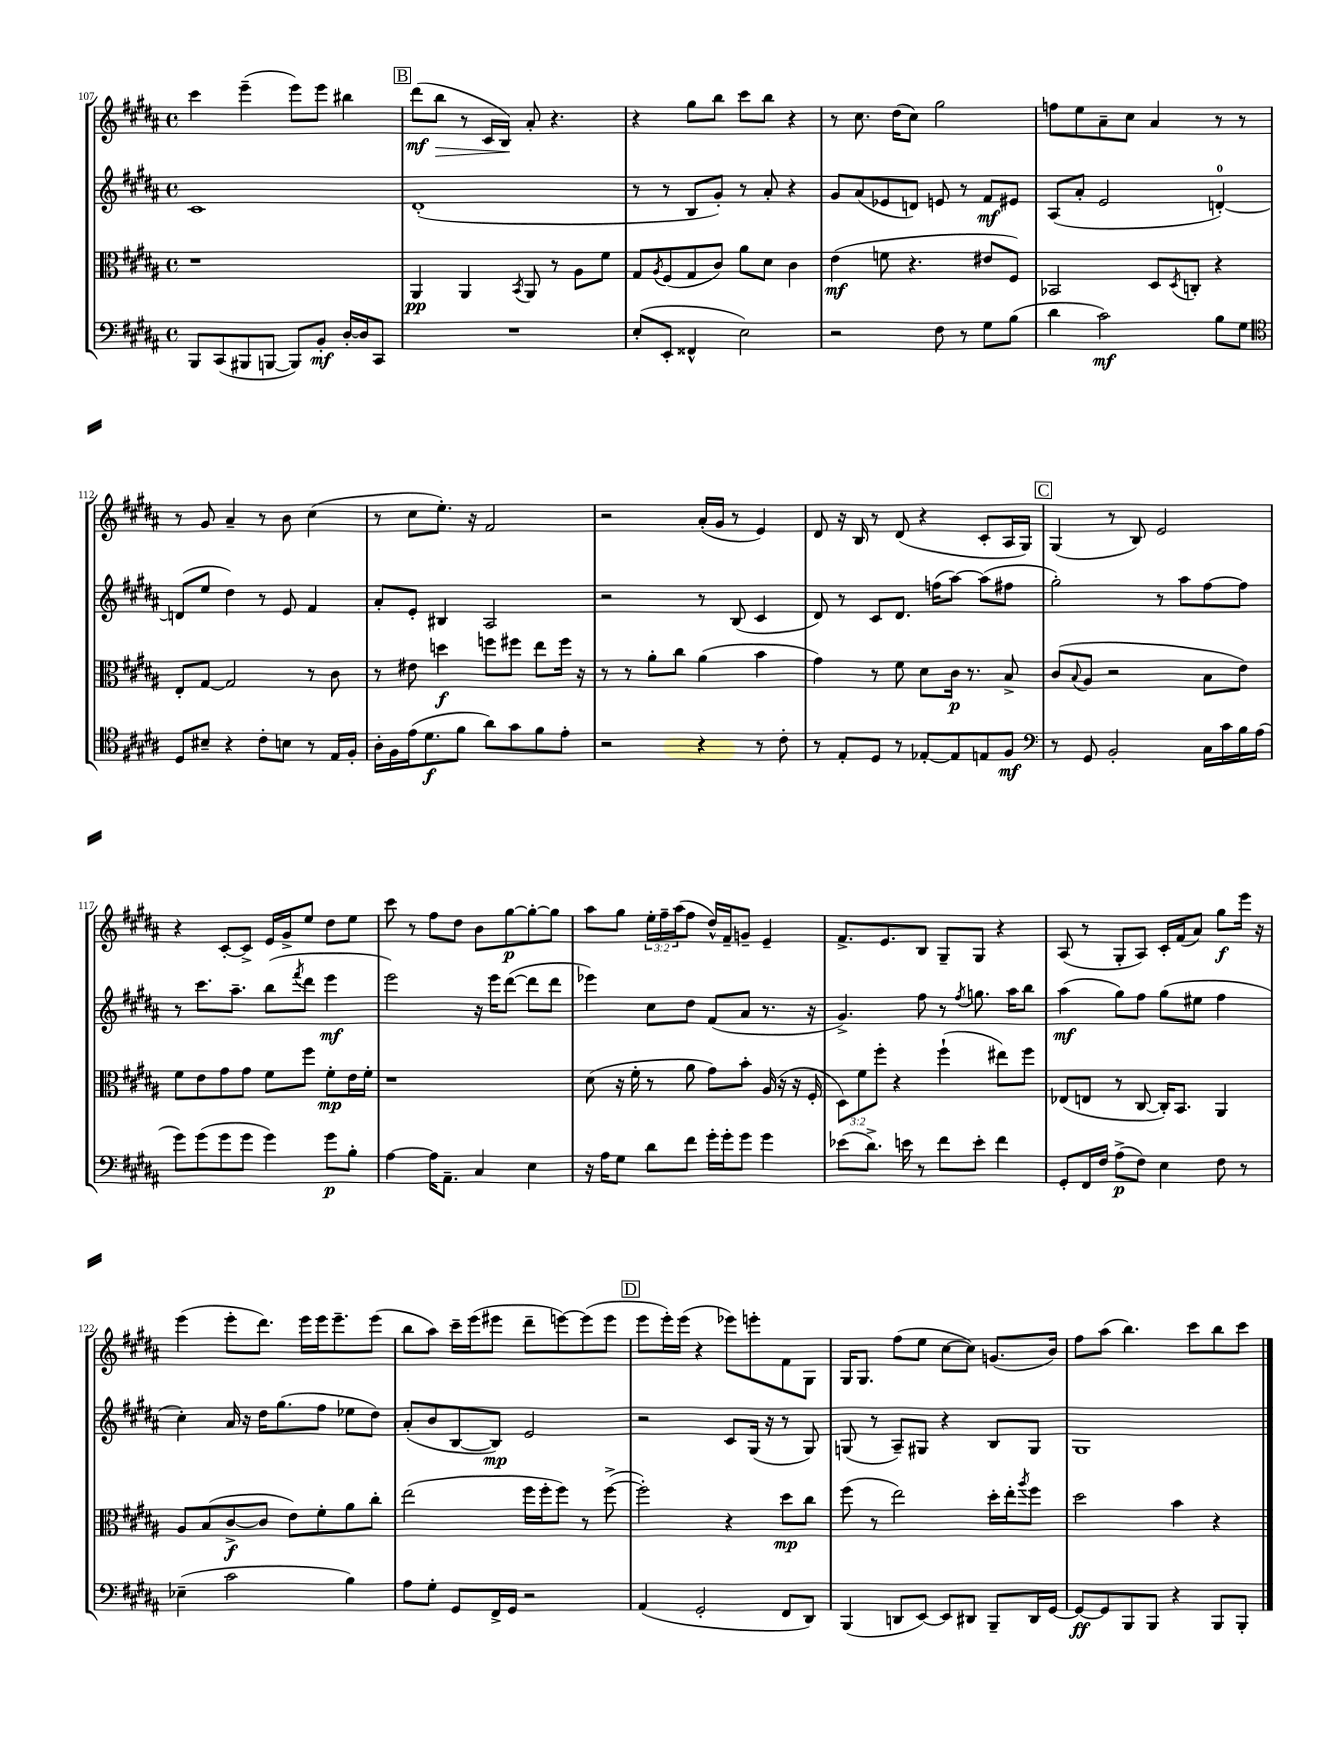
<<
\new StaffGroup <<
\new Staff = "s0" {
    \clef treble \key b \major \defaultTimeSignature \time 4/4 \override Staff.TupletNumber.text = #tuplet-number::calc-fraction-text
    cis'''4 e'''4--( e'''8) e'''8 bis''4 |
    \mark \markup { \box "B" } dis'''8\mf( b''8\> r8 cis'16 b16\!) ais'8-. r4. |
    r4 gis''8 b''8 cis'''8 b''8 r4 |
    r8 cis''8. dis''16( cis''8) gis''2 |
    f''8 e''8 ais'8-- cis''8 ais'4 r8 r8 |
    r8 gis'8 ais'4-- r8 b'8 cis''4( |
    r8 cis''8 e''8.-.) r16 fis'2 |
    r2 ais'16-.( gis'16 r8 e'4) |
    dis'8 r16 b16 r8 dis'8( r4 cis'8-. ais16 gis16) |
    \mark \markup { \box "C" } gis4( r8 b8) e'2 |
    r4 cis'8~-. cis'8-> e'16 gis'16-> e''8 dis''8 e''8 |
    cis'''8 r8 fis''8 dis''8 b'8 gis''8~\p gis''8~-. gis''8 |
    ais''8 gis''8 \tuplet 3/2 { e''16-. fis''16-- ais''16( } fis''8 dis''16-^) fis'16-- g'8-- e'4-- |
    fis'8.-> e'8. b8 gis8-- gis8 r4 |
    ais8( r8 gis8-. ais8) cis'16-. fis'16( ais'8) gis''8\f e'''16 r16 |
    e'''4( e'''8-. dis'''8.) e'''16 e'''16 e'''8.-- e'''8( |
    b''8 ais''8) cis'''16-- e'''16( eis'''8 dis'''8-- e'''8~) e'''8( e'''8 |
    \mark \markup { \box "D" } e'''8 e'''16-.) e'''16( r4 ees'''8) e'''8-. fis'8 gis8 |
    gis16 gis8. fis''8( e''8 cis''8~ cis''8) g'8.( b'16) |
    fis''8 ais''8( b''4.) cis'''8 b''8 cis'''8 \bar "|." |
}
\new Staff = "s1" {
    \clef treble \key b \major \defaultTimeSignature \time 4/4
    cis'1 |
    \mark \markup { \box "B" } dis'1-.( |
    r8 r8 b8 gis'8-.) r8 ais'8-. r4 |
    gis'8 ais'8( ees'8 d'8) e'8 r8 fis'8\mf eis'8 |
    ais8( ais'8-. e'2 d'4-0~-.) |
    d'8( e''8 dis''4) r8 e'8 fis'4 |
    ais'8-. e'8-. bis4 ais2 |
    r2 r8 b8( cis'4 |
    dis'8) r8 cis'8 dis'8. f''16( ais''8~) ais''8( fis''8 |
    \mark \markup { \box "C" } gis''2-.) r8 ais''8 fis''8~ fis''8 |
    r8 cis'''8. ais''8.-- b''8( \acciaccatura { fis'''8 } dis'''8 e'''4\mf |
    e'''2) r16 e'''16 dis'''8~( dis'''8 dis'''8 |
    ees'''4) cis''8 dis''8 fis'8( ais'8 r8. r16 |
    gis'4.->) fis''8 r8 \acciaccatura { fis''8 } g''8. ais''16 b''8 |
    ais''4\mf( gis''8) fis''8 gis''8( eis''8 fis''4 |
    cis''4-.) ais'16 r16 dis''16 gis''8.( fis''8 ees''8 dis''8) |
    ais'8-.( b'8 b8~ b8\mp) e'2 |
    \mark \markup { \box "D" } r2 cis'8 gis16( r16 r8 gis8) |
    g8( r8 ais8--) gis8 r4 b8 gis8 |
    gis1 \bar "|." |
}
\new Staff = "s2" {
    \clef alto \key b \major \defaultTimeSignature \time 4/4 \override Staff.TupletNumber.text = #tuplet-number::calc-fraction-text
    r1 |
    \mark \markup { \box "B" } ais,4\pp ais,4 \acciaccatura { b,8 } ais,8 r8 ais8 fis'8 |
    gis8 \acciaccatura { ais8 } fis8( gis8 cis'8) ais'8 dis'8 cis'4 |
    e'4\mf( f'8 r4. eis'8 fis8) |
    bes,2 dis8 \acciaccatura { dis8 } c8-. r4 |
    e8-. gis8~ gis2 r8 cis'8 |
    r8 eis'8 d''4\f f''8 fis''8 e''8 fis''16 r16 |
    r8 r8 ais'8-. cis''8 ais'4( b'4 |
    gis'4) r8 fis'8 dis'8 cis'16\p r8. b8-> |
    \mark \markup { \box "C" } cis'8( \appoggiatura { b8 } ais8 r2 b8 e'8) |
    fis'8 e'8 gis'8 gis'8 fis'8 fis''8 fis'8-.\mp e'16 fis'16-. |
    r1 |
    dis'8( r16 fis'16-. r8 ais'8 gis'8) b'8-. ais16( r16 r16 fis16-. |
    \tuplet 3/2 { dis8) fis'8 fis''8-. } r4 fis''4-!( eis''8) fis''8 |
    ees8( e8 r8 cis8~ cis16-.) b,8. ais,4 |
    ais8 b8( cis'8~->\f cis'8 e'8) fis'8-. ais'8 cis''8-. |
    e''2( fis''16 fis''16-. fis''8) r8 fis''8~->( |
    \mark \markup { \box "D" } fis''2-.) r4 dis''8\mp cis''8 |
    fis''8( r8 e''2) dis''16-. e''16-. \acciaccatura { ais''8 } fis''8 |
    dis''2 b'4 r4 \bar "|." |
}
\new Staff = "s3" {
    \clef bass \key b \major \defaultTimeSignature \time 4/4
    b,,8 cis,8( bis,,8 b,,8~ b,,8) b,8-.\mf dis16~-. dis16 cis,8 |
    \mark \markup { \box "B" } R1 |
    e8-.( e,8-. fisis,4-^ e2) |
    r2 fis8 r8 gis8 b8( |
    dis'4 cis'2\mf) b8 gis8 |
    \clef tenor dis8 bis8-- r4 cis'8-. b8 r8 e16 fis16-. |
    ais16-. fis16 e'16( dis'8.\f fis'8 ais'8) gis'8 fis'8 e'8-. |
    r2 r4 r8 cis'8-. |
    r8 e8-. dis8 r8 ees8~-. ees8 e8 fis8\mf |
    \mark \markup { \box "C" } \clef bass r8 gis,8 b,2-. cis16 cis'16 b16 ais16( |
    gis'8) gis'8( gis'8 gis'8 gis'4) gis'8\p b8-. |
    ais4~ ais16 ais,8.-- cis4 e4 |
    r16 ais16 gis8 dis'8 fis'8 gis'16-. gis'16-. gis'8 gis'4 |
    ees'8( dis'8.->) e'16 r8 fis'8 e'8-. fis'4 |
    gis,8-. fis,16 fis16 ais8->\p( fis8) e4 fis8 r8 |
    ees4--( cis'2 b4) |
    ais8 gis8-. gis,8 fis,16-> gis,16 r2 |
    \mark \markup { \box "D" } ais,4( gis,2-. fis,8 dis,8) |
    b,,4( d,8 e,8~) e,8 dis,8 b,,8-- dis,16 gis,16~ |
    gis,8~\ff gis,8 b,,8 b,,8 r4 b,,8 b,,8-. \bar "|." |
}
>>
>>
\layout { \context { \Score currentBarNumber = #107 } }
